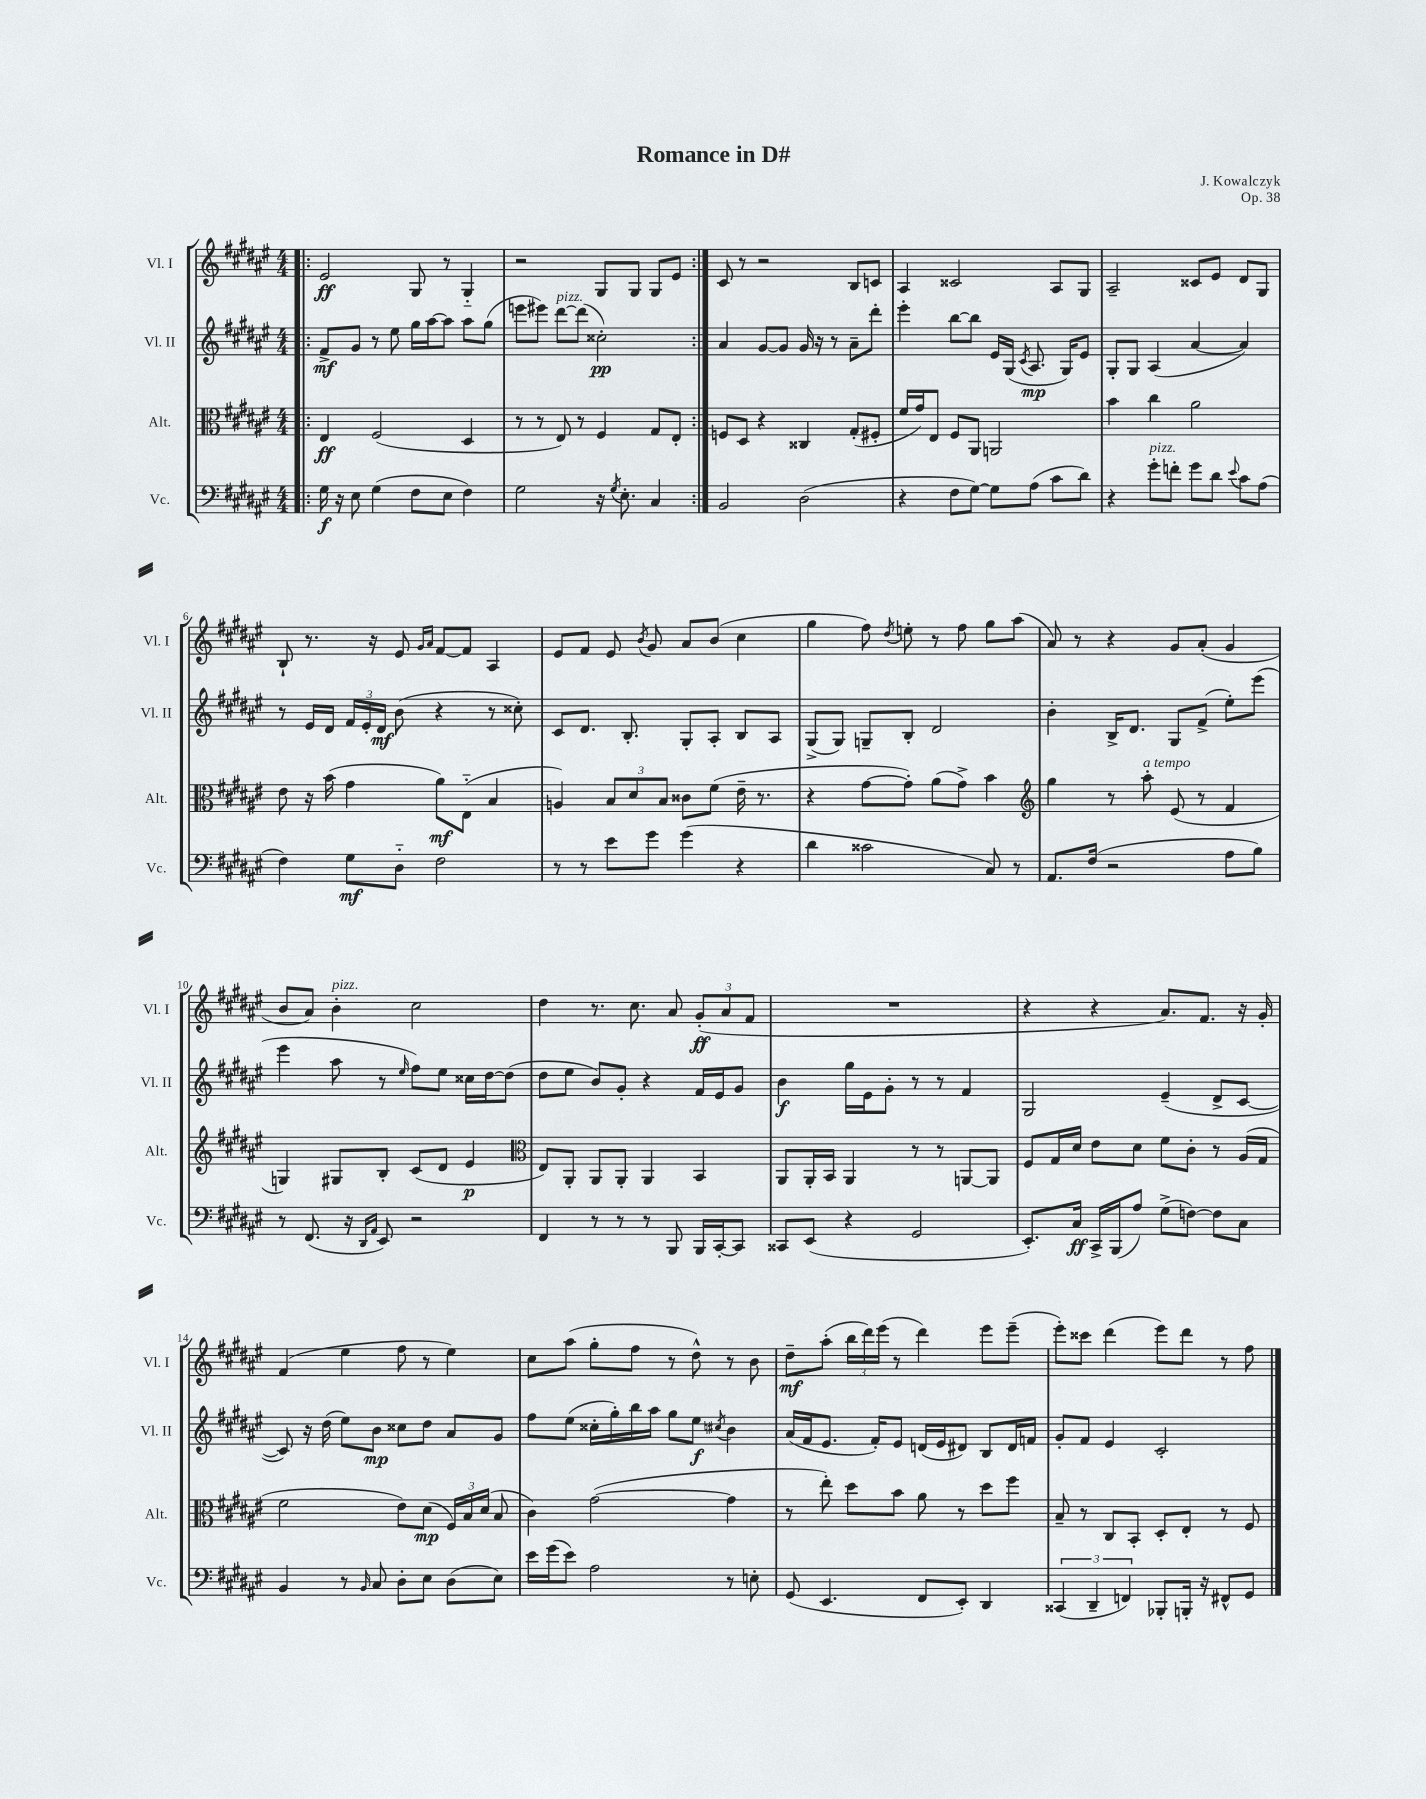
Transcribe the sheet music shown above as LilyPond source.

\header { title = "Romance in D#" composer = "J. Kowalczyk" opus = "Op. 38" }
<<
\new StaffGroup <<
\new Staff = "s0" \with { instrumentName = "Vl. I" shortInstrumentName = "Vl. I" } {
    \clef treble \key fis \major \numericTimeSignature \time 4/4
    \autoBeamOff \repeat volta 2 { \bar ".|:" eis'2\ff gis8 r8 gis4-_ |
    r2 gis8[ gis8] gis8[ eis'8] | }
    cis'8 r8 r2 b8[ c'8] |
    ais4 cisis'2 ais8[ gis8] |
    ais2-- cisis'8[ eis'8] dis'8[ gis8] |
    b8-! r8. r16 eis'8 \grace { gis'16[ ais'16] } fis'8[~ fis'8] ais4 |
    eis'8[ fis'8] eis'8 \acciaccatura { b'8 } gis'8 ais'8[ b'8]( cis''4 |
    gis''4 fis''8) \acciaccatura { dis''8 } e''8-. r8 fis''8 gis''8[ ais''8]( |
    ais'8) r8 r4 gis'8[ ais'8]-.( gis'4 |
    b'8[ ais'8]) b'4-.^\markup { \italic "pizz." } cis''2 |
    dis''4 r8. cis''8. ais'8 \tuplet 3/2 { gis'8[-.\ff( ais'8 fis'8] } |
    R1 |
    r4 r4 ais'8.[) fis'8.] r16 gis'16-. |
    fis'4( eis''4 fis''8 r8 eis''4) |
    cis''8[ ais''8]( gis''8[-. fis''8] r8 dis''8-^) r8 b'8 |
    dis''8[--\mf ais''8]-.( \tuplet 3/2 { b''16[ dis'''16) eis'''16]( } r8 dis'''4) eis'''8[ eis'''8]--( |
    eis'''8[-.) cisis'''8] dis'''4( eis'''8[) dis'''8] r8 fis''8 \bar "|." |
}
\new Staff = "s1" \with { instrumentName = "Vl. II" shortInstrumentName = "Vl. II" } {
    \clef treble \key fis \major \numericTimeSignature \time 4/4
    \autoBeamOff \repeat volta 2 { \bar ".|:" fis'8[->\mf gis'8] r8 eis''8 gis''16[ ais''16~ ais''8] ais''8[ gis''8]( |
    e'''8[ eis'''8]) dis'''8[~^\markup { \italic "pizz." } dis'''8]( cisis''2-.\pp) | }
    ais'4 gis'8[~ gis'8] gis'16 r16 r8 ais'8[-- dis'''8]-. |
    eis'''4-. b''8[~ b''8] eis'16[ gis16]( \acciaccatura { cis'8 } ais8.\mp gis16[) eis'8] |
    gis8[-. gis8] ais4( ais'4~ ais'4) |
    r8 eis'16[ dis'16] \tuplet 3/2 { fis'16[ eis'16-. dis'16]\mf } b'8( r4 r8 cisis''8-.) |
    cis'8[ dis'8.] b8.-. gis8[-. ais8]-. b8[ ais8] |
    gis8[->( gis8]) g8[-- b8]-. dis'2 |
    b'4-. b16[-> dis'8.] gis8[ fis'8]->( eis''8[-.) eis'''8]( |
    eis'''4 ais''8 r8 \grace { eis''16 } fis''8[) eis''8] cisis''16[ dis''16~ dis''8]( |
    dis''8[ eis''8] b'8[) gis'8]-. r4 fis'16[ eis'16 gis'8] |
    b'4\f gis''16[ eis'16 gis'8]-. r8 r8 fis'4 |
    gis2 eis'4--( dis'8[-> cis'8]~ |
    cis'8) r16 dis''16( eis''8[) b'8]\mp cisis''8[ dis''8] ais'8[ gis'8] |
    fis''8[ eis''8]( cisis''16[-. gis''16-.) b''16 ais''16] gis''8[ eis''8]\f \acciaccatura { cis''8 } b'4 |
    ais'16[( fis'16 eis'8.] fis'16[-.) eis'8] d'16[( eis'16 dis'8]) b8[ dis'16 f'16] |
    gis'8[-. fis'8] eis'4 cis'2-. \bar "|." |
}
\new Staff = "s2" \with { instrumentName = "Alt." shortInstrumentName = "Alt." } {
    \clef alto \key fis \major \numericTimeSignature \time 4/4
    \autoBeamOff \repeat volta 2 { \bar ".|:" eis4\ff fis2( dis4 |
    r8 r8 eis8) r8 fis4 gis8[ eis8]-. | }
    f8[ dis8] r4 cisis4 gis8[-.( fis8]-. |
    fis'16[ gis'16) eis8] fis8[ ais,8] a,2 |
    b'4 cis''4 ais'2 |
    eis'8 r16 b'16( gis'4 ais'8[\mf) eis8]-_( b4 |
    a4) \tuplet 3/2 { b8[ dis'8 b8] } cisis'8[ fis'8]( eis'16-- r8. |
    r4 gis'8[~ gis'8]-.) ais'8[( gis'8]->) b'4 |
    \clef treble gis''4 r8 ais''8-.^\markup { \italic "a tempo" } eis'8( r8 fis'4 |
    g4) gis8[ b8]-. cis'8[( dis'8] eis'4\p |
    \clef alto eis8[) ais,8]-. ais,8[ ais,8]-. ais,4 b,4 |
    ais,8[ ais,16-. b,16] ais,4 r8 r8 a,8[~ a,8] |
    fis8[ gis16 dis'16] eis'8[ dis'8] fis'8[ cis'8]-. r8 ais16[( gis16] |
    fis'2 eis'8[) dis'8]\mp( \tuplet 3/2 { fis16[) b16 dis'16]( } b8 |
    cis'4) gis'2~( gis'4 |
    r8 eis''8-.) dis''8[ b'8] ais'8 r8 dis''8[ fis''8] |
    b8-- r8 cis8[ b,8]-. dis8[-. eis8]-. r8 fis8 \bar "|." |
}
\new Staff = "s3" \with { instrumentName = "Vc." shortInstrumentName = "Vc." } {
    \clef bass \key fis \major \numericTimeSignature \time 4/4
    \autoBeamOff \repeat volta 2 { \bar ".|:" gis16\f r16 eis8 gis4( fis8[ eis8] fis4) |
    gis2 r16 \acciaccatura { gis8 } eis8.-. cis4 | }
    b,2 dis2( |
    r4 fis8[ gis8]~) gis8[ ais8]( cis'8[ dis'8]) |
    r4 gis'8[-.^\markup { \italic "pizz." } f'8]-. gis'8[ dis'8] \appoggiatura { eis'8 } cis'8[ ais8]( |
    fis4) gis8[\mf dis8]-_ fis2 |
    r8 r8 eis'8[ gis'8] gis'4( r4 |
    dis'4 cisis'2 cis8) r8 |
    ais,8.[ fis16]( r2 ais8[ b8]) |
    r8 fis,8.( r16 \grace { dis,16[ ais,16] } eis,8) r2 |
    fis,4 r8 r8 r8 b,,8 b,,16[ cis,16~-. cis,8] |
    cisis,8[ eis,8]( r4 gis,2 |
    eis,8.[-.) cis16]\ff cis,16[-> b,,16( ais8]) gis8[->( f8]~) f8[ cis8] |
    b,4 r8 \grace { b,16 } cis8 dis8[-. eis8] dis8[( eis8]) |
    eis'16[ gis'16( eis'8]) ais2 r8 e8-. |
    gis,8( eis,4. fis,8[ eis,8]-.) dis,4 |
    \tuplet 3/2 { cisis,4( dis,4-- f,4) } bes,,8[-. b,,16]-. r16 fis,8[-^ gis,8] \bar "|." |
}
>>
>>
